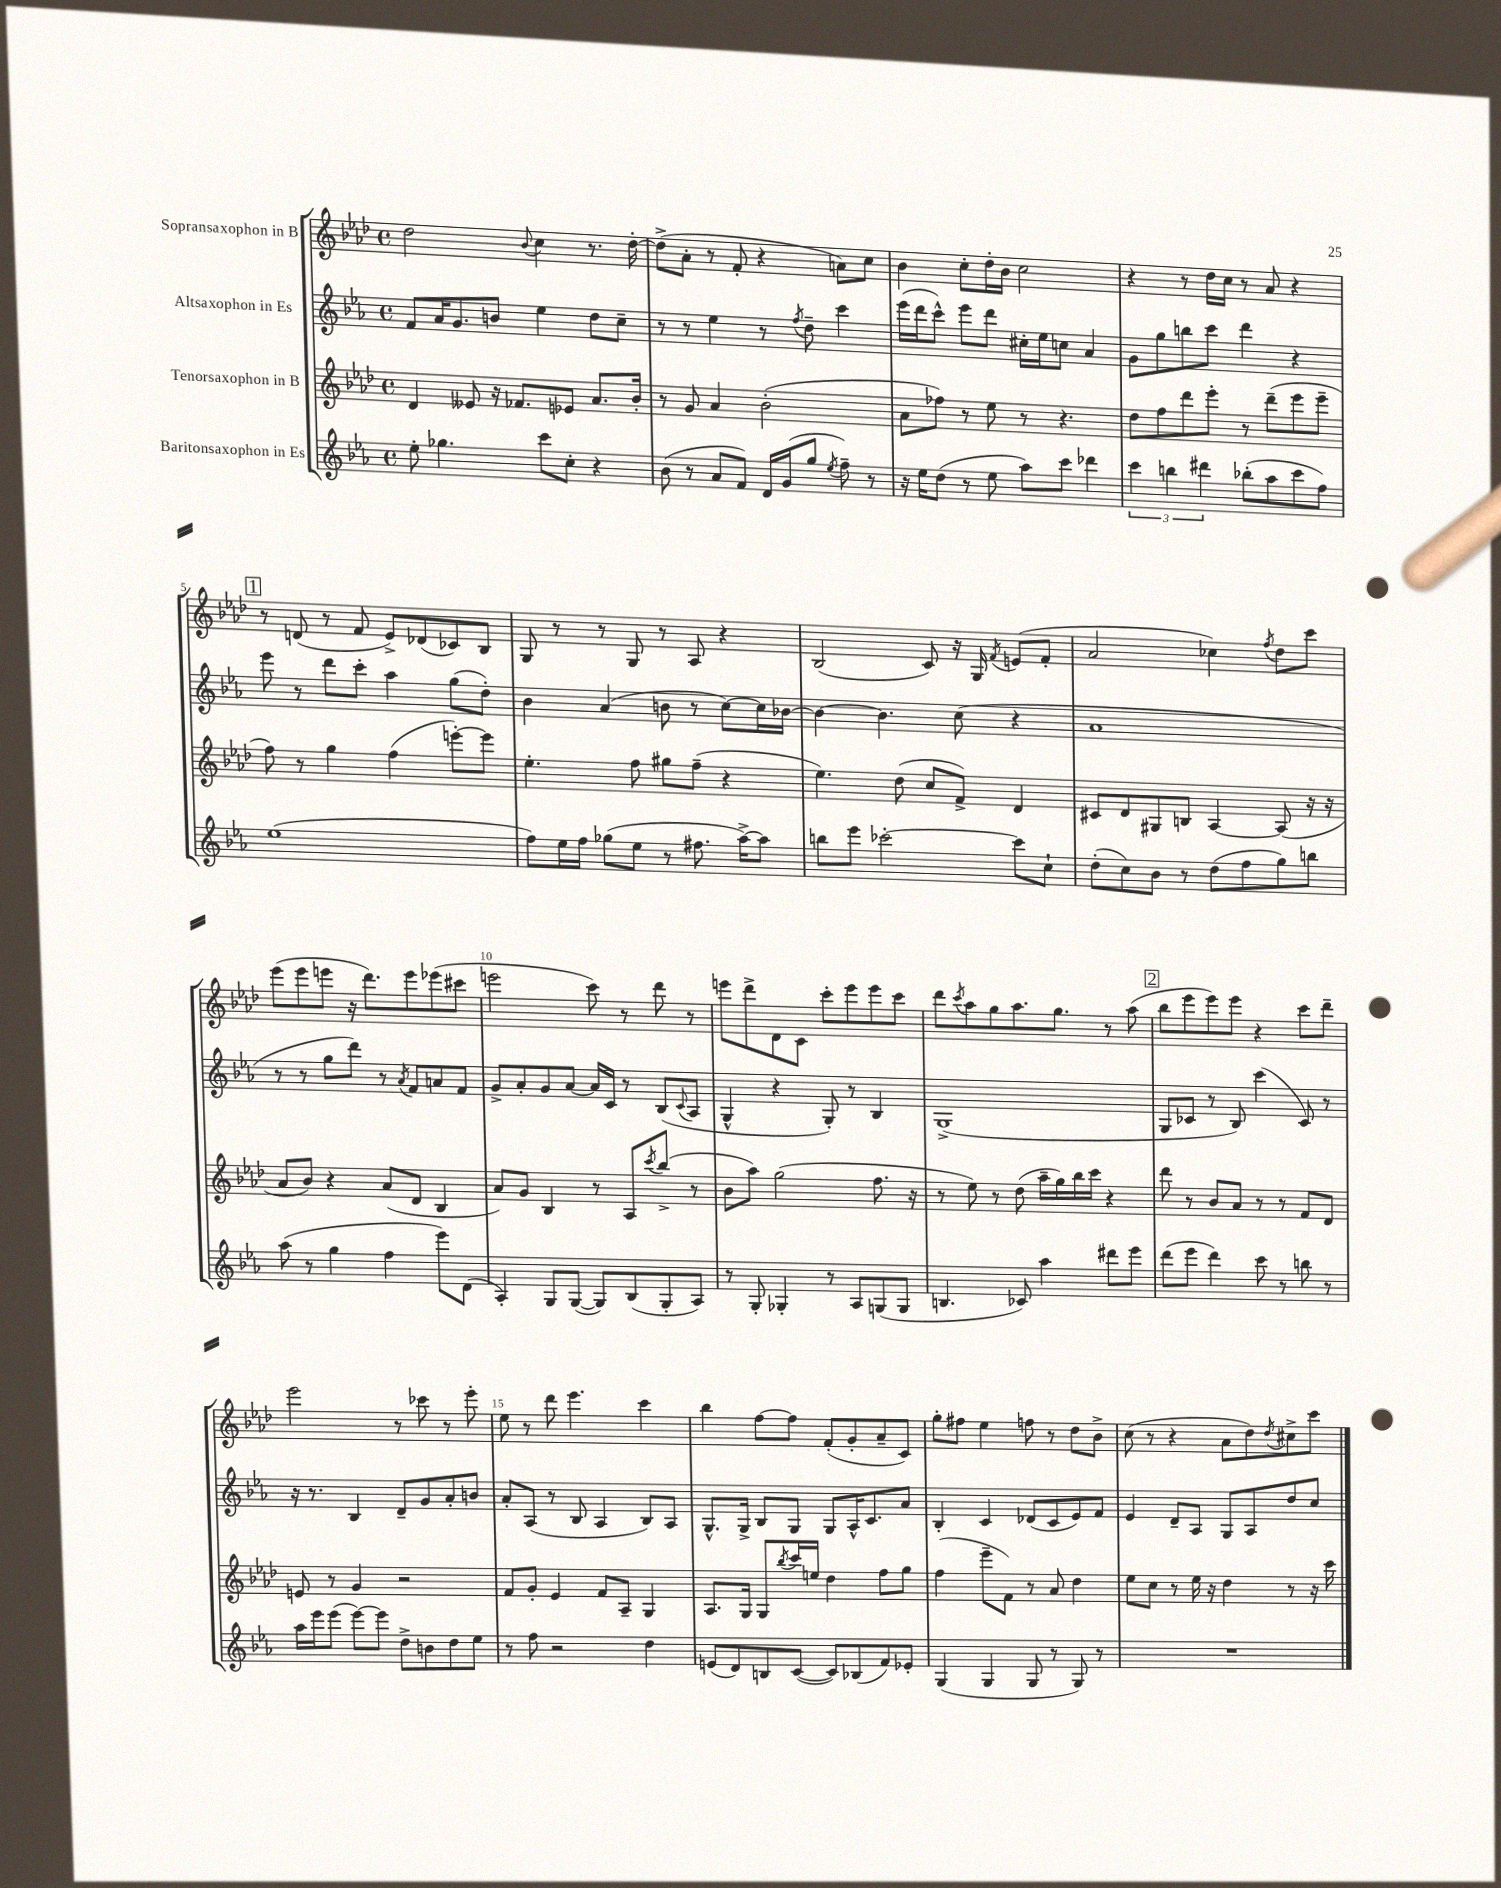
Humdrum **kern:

**kern	**kern	**kern	**kern
*staff4	*staff3	*staff2	*staff1
*clefG2	*clefG2	*clefG2	*clefG2
*k[b-e-a-]	*k[b-e-a-d-]	*k[b-e-a-]	*k[b-e-a-d-]
*M4/4	*M4/4	*M4/4	*M4/4
*met(c)	*met(c)	*met(c)	*met(c)
8ee-'	4d-	8f	2dd-
4.gg-	.	16a-	.
.	.	8.g	.
.	8e--	.	.
.	16r	8b	.
.	8.f-	.	.
.	.	.	8qqb-
8ccc	.	4ee-	4cc
8cc'	8e-	.	.
4r	8.a-	8dd	8.r
.	.	8cc~	.
.	16b-'	.	[16dd-'
=	=	=	=
(8b-	8r	8r	(8dd-^]
8r	8g	8r	8a-'
8a-	4a-	4ee-	8r
8f)	.	.	8f'
16d	(2b-'	8r	4r
(16g	.	.	.
.	.	8qff	.
8gg	.	8dd~	.
8qee-	.	.	.
8ff~)	.	4ccc	8a)
8r	.	.	8cc
=	=	=	=
16r	8a-	(16eee-	4b-
16ee-	.	16ddd	.
(8dd	8ff-)	8ccc^^)	.
8r	8r	8eee-	8cc'
8ee-	8ee-	8ddd	16dd-'
.	.	.	16b-
8aa-)	8r	16cc#'	2cc
.	.	16ee-	.
8ccc	4.r	8cc	.
4ddd-	.	4a-	.
=	=	=	=
6ccc	8dd-	8g	4r
.	8ff	8gg	.
6bb	.	.	.
.	8ddd-	8bb	8r
6ddd#	.	.	.
.	8eee-'	8ccc	16dd-
.	.	.	16cc
(8bb-'	8r	4ddd	8r
8aa-	(8ddd-~	.	8a-
8ccc	8eee-	4r	4r
8ff)	8eee-~	.	.
=	=	=	=
(1ee-	8ff)	8eee-	8r
.	8r	8r	(8d
.	4gg	8ddd	8r
.	.	8ccc'	8f
.	(4ff	4aa-	8e-^)
.	.	.	(8d-
.	[8eee')	(8gg	8c-)
.	8eee]	8dd')	8B-
=	=	=	=
8ff)	4.ee-'	4b-	8G
16ee-	.	.	8r
16ff	.	.	.
(8gg-	.	(4a-	8r
8ee-	8ff	.	8G
8r	8gg#	8b	8r
8.ff#	(8ff~	8r	8A-
.	4r	[8cc)	4r
[16aa-^)	.	.	.
8aa-]	.	16cc]	.
.	.	[16b-	.
=	=	=	=
8bb	4.ee-)	4b-_	(2B-
8eee-	.	.	.
[2ccc-'	.	4.b-]	.
.	(8dd-	.	.
.	8cc	.	8c)
.	8f^)	(8cc	16r
.	.	.	16G
.	.	.	8qf
8ccc-]	4d-	4r	(8e
8cc`	.	.	8f'
=	=	=	=
(8dd'	8c#	1a-	2a-
8cc)	8d-	.	.
8b-	8G#	.	.
8r	8B	.	.
(8dd	[4A-	.	4cc-)
8ff	.	.	.
.	.	.	8qff
8gg)	(8A-]	.	8dd-
8bb	16r	.	8ccc
.	16r	.	.
=	=	=	=
(8aa-	8a-	8r	(8eee-
8r	8b-)	8r	8eee-
4gg	4r	8gg	8eee
.	.	8ddd)	16r
.	.	.	8.ddd-)
4ff	(8a-	8r	.
.	.	8qa-	.
.	8d-	8f	8eee
8eee-)	4B-	8a	(8eee-
(8d	.	8f	8ccc#
=	=	=	=
4A-')	8a-)	8g^	2eee
.	8g	8a-'	.
8G	4B-	8g	.
([8G	.	[8a-	.
8G])	8r	16a-]	8ccc)
.	.	16c	.
(8B-	8A-	8r	8r
.	8qccc	.	.
8G'	(8bb-^	(8B-	8ddd-
.	.	8qqc	.
8A-)	8r	8A-	8r
=	=	=	=
8r	8b-	4G^^	8eee
8G'	8aa-)	.	8ddd-^
4G-'	(2gg	4r	8d-
.	.	.	8c
8r	.	8G')	8ccc'
8A-	.	8r	8eee
(8G	8.ff	4B-	8eee
8G	.	.	8ccc
.	16r	.	.
=	=	=	=
4.B	8r	(1G^	8ddd-
.	.	.	8qccc
.	8ee-)	.	8aa-
.	8r	.	8gg
8c-)	(8dd-	.	8.aa-
4aa-	16aa-~	.	.
.	16gg)	.	8.gg
.	16bb-	.	.
.	16ccc	.	.
8ddd#	4r	.	8r
8eee-	.	.	(8aa-
=	=	=	=
(8ddd	8ddd-	8G	8bb-
8eee-	8r	8c-	8eee-
4ddd)	8b-	8r	8eee-)
.	8a-	8B-)	8eee-
8ccc	8r	(4ccc	4r
8r	8r	.	.
8bb	8f	8c-)	8ccc
8r	8d-	8r	8ddd-~
=	=	=	=
16aa-	8e	16r	2eee-
16eee-	.	8.r	.
(8eee-	8r	.	.
[8eee-)	4g	4B-	.
8eee-]	.	.	.
8dd^	2r	8d~	8r
8b	.	8g	8ccc-
8dd	.	8a-'	8r
8ee-	.	8b	8eee-'
=	=	=	=
8r	8f	8a-'	8ee-
8ff	8g'	(8A-	8r
2r	4e-	8r	8ddd-
.	.	8B-	4.eee-
.	8f	4A-	.
.	8A-~	.	.
4dd	4G	8B-)	4ccc
.	.	8A-	.
=	=	=	=
(8e	8.A-	8.G^^	4bb-
8d)	.	.	.
.	16G	16G^	.
8B	8G	8B-	[8ff
.	8qbb-	.	.
([8c	16ccc	8G	8ff]
.	16ee	.	.
8c])	4dd-	8G	(8f'
(8B-	.	16A-^^	8g'
.	.	8.c	.
8f)	8ff	.	8a-~
8e-'	8gg	8a-	8c)
=	=	=	=
(4G	(4ff	4B-'	8gg'
.	.	.	8ff#
4G	8eee-~	4c	4ee-
.	8f)	.	.
8G	8r	(8d-	8ff
8r	8a-	8c	8r
8G)	4dd-	8e-)	8dd-
8r	.	8f	8b-^
=	=	=	=
1r	8ee-	4e-	(8cc
.	8cc	.	8r
.	8r	8d~	4r
.	16ee-	8A-	.
.	16r	.	.
.	4dd-	8G	8a-
.	.	8A-	8dd-)
.	.	.	8qdd-
.	8r	8dd	8cc#^
.	16r	8cc	8ccc
.	16ccc	.	.
==	==	==	==
*-	*-	*-	*-
